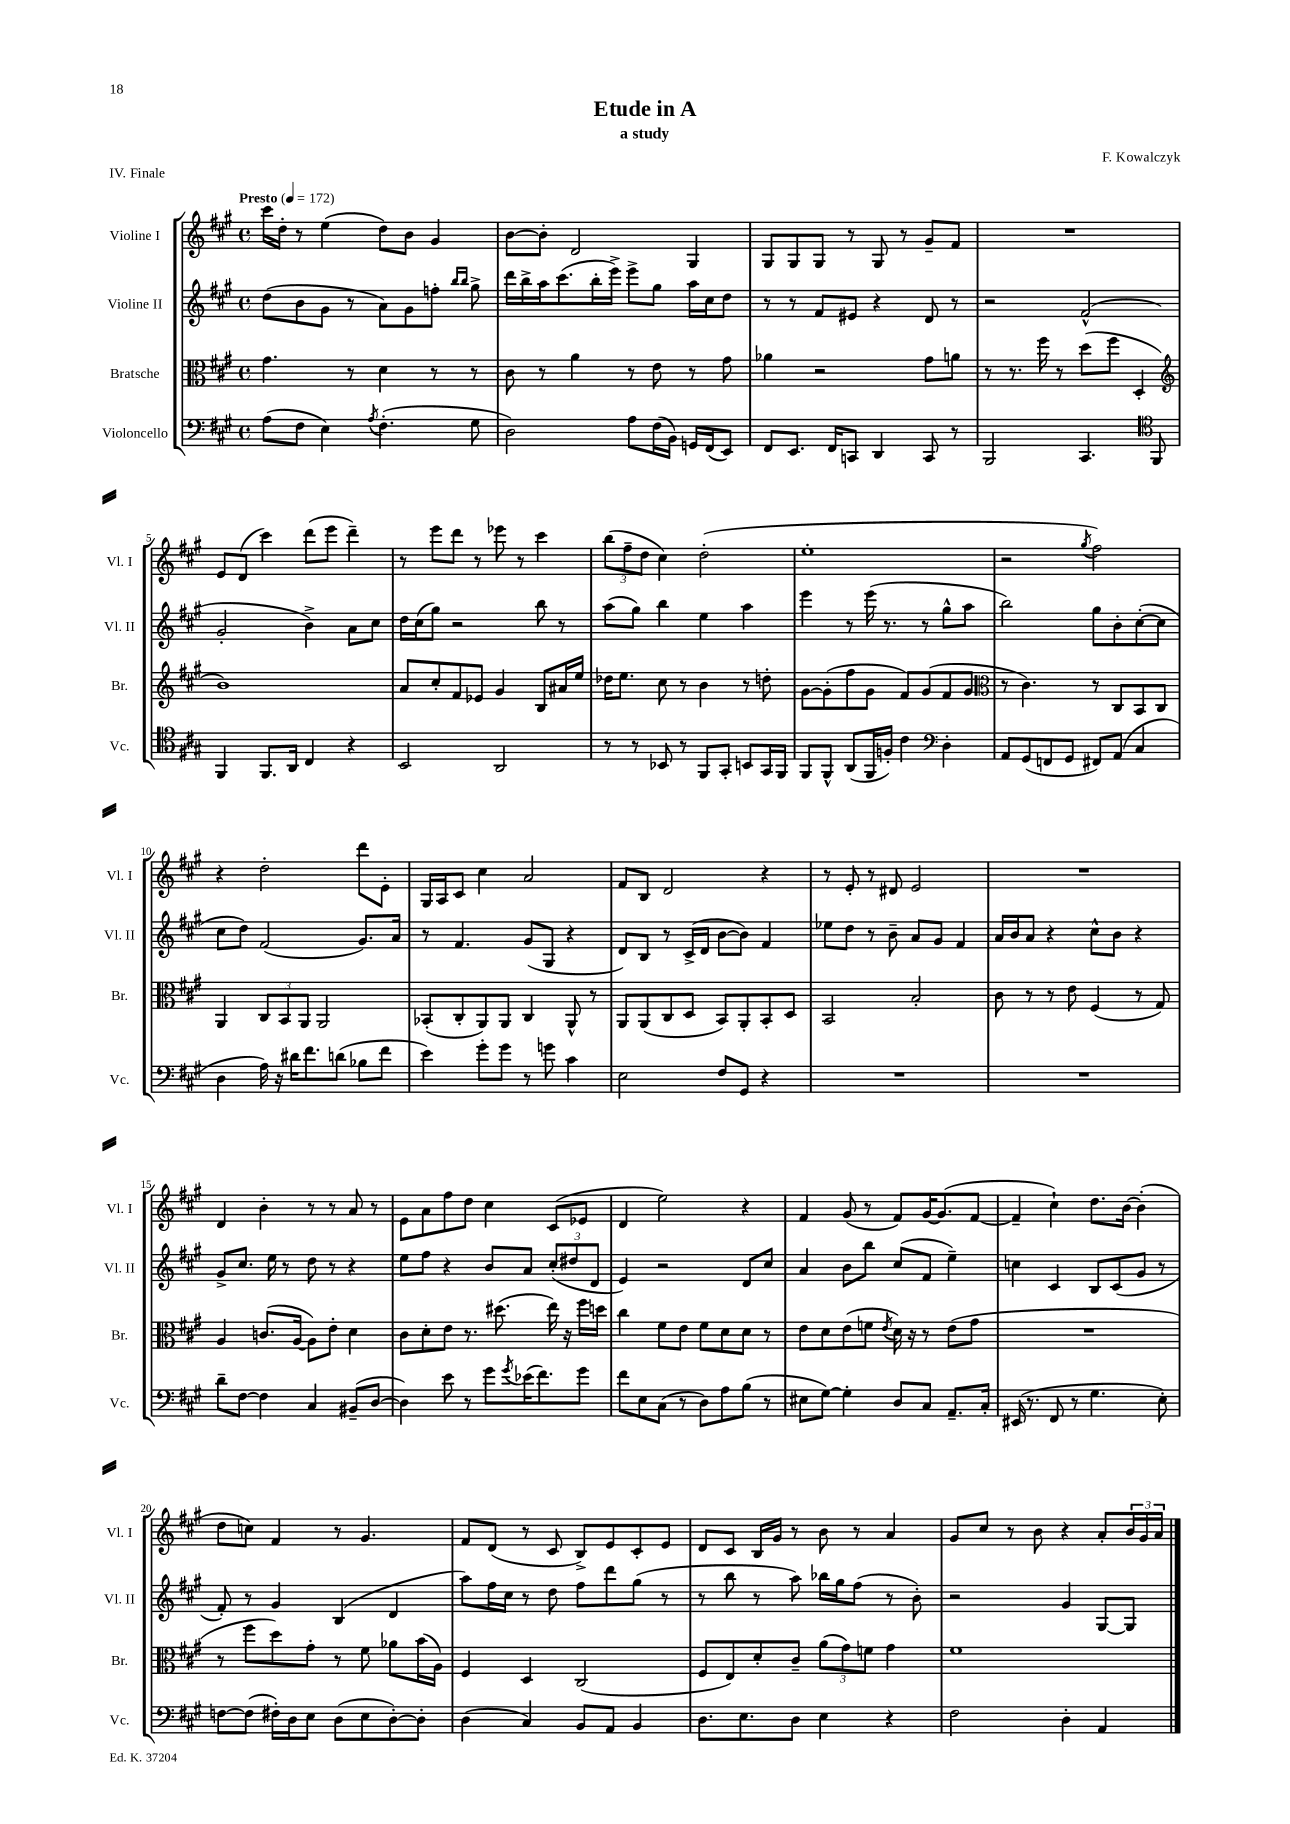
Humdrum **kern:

**kern	**kern	**kern	**kern
*part4	*part3	*part2	*part1
*staff4	*staff3	*staff2	*staff1
*I"Violoncello	*I"Bratsche	*I"Violine II	*I"Violine I
*I'Vc.	*I'Br.	*I'Vl. II	*I'Vl. I
*clefF4	*clefC3	*clefG2	*clefG2
*k[f#c#g#]	*k[f#c#g#]	*k[f#c#g#]	*k[f#c#g#]
*M4/4	*M4/4	*M4/4	*M4/4
*met(c)	*met(c)	*met(c)	*met(c)
*MM172	*MM172	*MM172	*MM172
=1	=1	=1	=1
!	!	!	!LO:TX:a:B:t=Presto
(8A\L	4.g#\	(8dd\L	16ccc#\LL
.	.	.	16dd'\JJ
8F#\J	.	8b\	8r
4E\)	.	8g#\J	(4ee\
.	8r	8r	.
8qA/	.	.	.
(4.F#'\	4d\	8a\L)	8dd\L)
.	.	8g#\	8b\J
.	8r	8ffn'\J	4g#/
.	.	16qqbb/LL	.
.	.	16qqbb/JJ	.
8G#\	8r	8gg#^\	.
=2	=2	=2	=2
2D\)	8c#\	16ddd\LL	[8b\L
.	.	16bb^\	.
.	8r	16aa\J	8b'\J]
.	.	(8.ccc#\	.
.	4a\	.	2d/
.	.	16bb'\L	.
.	.	16eee^\JJ)	.
8A\L	8r	8eee^\L	.
(16F#\L	8e\	8gg#\J	.
16BB\JJ)	.	.	.
16GGn/LL	8r	16aa\LL	4G#/
(16FF#/J	.	16cc#\J	.
8EE/J)	8g#\	8dd\J	.
=3	=3	=3	=3
8FF#/L	4a-X\	8r	8G#/L
8.EE/J	.	8r	8G#/
.	2r	8f#/L	8G#/J
16FF#/KL	.	.	.
8CCn/J	.	8e#X/J	8r
4DD/	.	4r	8G#/
.	.	.	8r
8CC/	8g#\L	8d/	8g#~/L
8r	8an\J	8r	8f#/J
=4	=4	=4	=4
2BBB/	8r	2r	1r
.	8.r	.	.
.	16ff#\	.	.
.	8r	.	.
4.CC#/	(8dd\L	(2f#^^/	.
.	8ff#\J	.	.
.	4D'/	.	.
*clefC4	*	*	*
8FF#/	.	.	.
!!LO:LB:g=z
=5	=5	=5	=5
*	*clefG2	*	*
4FF#/	1b)	2g#'/	8e/L
.	.	.	(8d/J
8.FF#/L	.	.	4ccc#\)
16AA/Jk	.	.	.
4C#/	.	4b^\)	(8ddd\L
.	.	.	8eee\J
4r	.	8a\L	4ddd~\)
.	.	8cc#\J	.
=6	=6	=6	=6
2BB/	8a/L	16dd\LL	8r
.	.	(16cc#\J	.
.	8cc#'/	8gg#\J)	8eee\L
.	8f#/	2r	8ddd\J
.	8e-X/J	.	8r
2AA/	4g#/	.	8eee-X\
.	.	.	8r
.	8B/L	8bb\	4ccc#\
.	16a#X/L	8r	.
.	16ee/JJ	.	.
=7	=7	=7	=7
8r	16dd-X\KL	(8aa\L	(12bb\L
.	8.ee\J	.	.
.	.	.	12ff#~\
8r	.	8gg#\J)	.
.	.	.	12dd\J
8BB-X/	8cc#\	4bb\	4cc#\)
8r	8r	.	.
8FF#/L	4b\	4ee\	(2dd'\
8GG#'/J	.	.	.
8BBn/L	8r	4aa\	.
16GG#/L	8ddn'\	.	.
16FF#/JJ	.	.	.
=8	=8	=8	=8
8FF#/L	[8g#\L	4eee\	1ee'
8FF#^^/J	(8g#'\]	.	.
(8AA/L	8ff#\	8r	.
16FF#/L	8g#\J	(16eee\	.
16Fn'/JJ)	.	8.r	.
4c#\	8f#/L)	.	.
.	(8g#/	8r	.
*clefF4	*	*	*
4D'\	8f#/	8gg#^^\L	.
.	8g#/J	8aa\J	.
=9	=9	=9	=9
*	*clefC3	*	*
8AA/L	8r	2bb\)	2r
(8GG#/	4.c#\)	.	.
8FFn/	.	.	.
8GG#/J	.	.	.
.	.	.	8qgg#/
8FF#X/L)	8r	8gg#\L	2ff#\)
(8AA/J	8C#/L	8b'\	.
4C#/	8BB/	([8cc#'\	.
.	8C#/J	8cc#\J]	.
!!LO:LB:g=z
=10	=10	=10	=10
4D\	4AA/	8cc#\L	4r
.	.	8dd\J)	.
16A\)	12C#/L	(2f#/	2dd'\
16r	.	.	.
.	12BB/	.	.
16d#X\KL	.	.	.
.	12AA/J	.	.
8.f#\	.	.	.
.	2AA/	.	.
(8dn\J	.	.	.
8B-X\L	.	8.g#/L)	8ddd\L
8f#\J	.	.	8e'\J
.	.	16a/Jk	.
=11	=11	=11	=11
4e\)	(8BB-X'/L	8r	16G#/LL
.	.	.	16A/J
.	8C#'/	4.f#/	8c#/J
8g#'\L	8AA/)	.	4cc#\
8g#\J	8AA/J	.	.
8r	4C#/	(8g#/L	2a/
8gn\	.	8G#/J	.
4c#\	8AA^^/	4r	.
.	8r	.	.
=12	=12	=12	=12
2E\	8AA/L	8d/L)	8f#/L
.	(8AA/	8B/J	8B/J
.	8C#/	8r	2d/
.	8D/J	(16c#^/LL	.
.	.	16d/JJ	.
8F#/L	8BB/L)	[8b\L	.
8GG#/J	8AA'/	8b\J])	.
4r	8BB'/	4f#/	4r
.	8D/J	.	.
=13	=13	=13	=13
1r	2BB/	8ee-X\L	8r
.	.	8dd\J	8e'/
.	.	8r	8r
.	.	8b~\	8d#X/
.	2B'/	8a/L	2e/
.	.	8g#/J	.
.	.	4f#/	.
=14	=14	=14	=14
1r	8c#\	16a/LL	1r
.	.	16b/J	.
.	8r	8a/J	.
.	8r	4r	.
.	8e\	.	.
.	(4F#/	8cc#^^\L	.
.	.	8b\J	.
.	8r	4r	.
.	8G#/)	.	.
!!LO:LB:g=z
=15	=15	=15	=15
8d~\L	4A/	8g#^/L	4d/
[8F#\J	.	8.cc#/J	.
4F#\]	(8.cn/L	.	4b'\
.	.	16ee\	.
.	.	8r	.
.	[16A/Jk	.	.
4C#/	8A\L])	8dd\	8r
.	8e'\J	8r	8r
(8BB#X~/L	4d\	4r	8a/
[8D/J	.	.	8r
=16	=16	=16	=16
4D\])	8c#\L	8ee\L	8e\L
.	8d'\	8ff#\J	8a\
8e\	8e\J	4r	8ff#\
8r	8.r	.	8dd\J
8g#\L	.	8b/L	4cc#\
.	(8.dd#X\	.	.
8qg#/	.	.	.
(16e-X\K	.	8a/J	.
8.f#\)	.	.	.
.	16ee\)	(12cc#'/L	(8c#/L
.	16r	.	.
.	.	12dd#X/	.
8g#\J	16ff#\LL	.	8e-X/J
.	.	12d/J	.
.	16ddn\JJ	.	.
=17	=17	=17	=17
8f#\L	4cc#\	4e/)	4d/
8E\	.	.	.
(8C#\J	8f#\L	2r	2ee\)
8r	8e\J	.	.
8D\L)	8f#\L	.	.
8A\	8d\	.	.
(8B\J	8d\J	8d/L	4r
8r	8r	8cc#/J	.
=18	=18	=18	=18
8E#X\L	8e\L	4a/	4f#/
[8G#\J)	8d\	.	.
4G#'\]	(8e\	8b\L	(8g#/
.	8fn\J	8bb\J	8r
.	8qe/	.	.
8D/L	16d\)	(8cc#/L	8f#/L)
.	16r	.	.
8C#/J	8r	8f#/J	[16g#/K
.	.	.	(8.g#/]
8.AA~/L	(8e\L	4ee~\)	.
.	8g#\J	.	[8f#/J
16C#'/Jk	.	.	.
=19	=19	=19	=19
(16EE#X/	1r	4ccn\	4f#~/]
8.r	.	.	.
8FF#/	.	4c#/	4cc#`\)
8r	.	.	.
4.G#\	.	8B/L	8.dd\L
.	.	(8c#/	.
.	.	.	[16b\Jk
.	.	8g#/J	(4b'\]
8E'\)	.	8r	.
!!LO:LB:g=z
=20	=20	=20	=20
[8Fn\L	8r	8f#'/)	8dd\L
(8F\J]	8ff#\L	8r	8ccn\J)
16F#X'\LL)	8dd\)	4g#/	4f#/
16D\J	.	.	.
8E\J	8g#'\J	.	.
(8D\L	8r	(4B/	8r
8E\	8f#\	.	4.g#/
[8D'\)	8a-X\L	4d/	.
8D'\J]	(16b\L	.	.
.	16A\JJ)	.	.
=21	=21	=21	=21
(4D\	4F#/	8aa\L)	8f#/L
.	.	16ff#\L	(8d/J
.	.	16cc#\JJ	.
4C#/)	4D/	8r	8r
.	.	8dd\	8c#/
8BB/L	(2C#/	8ff#\L	8B^/L)
8AA/J	.	8ddd\	8e/
4BB/	.	(8gg#\J	8c#'/
.	.	8r	8e/J
=22	=22	=22	=22
8.D\L	8F#/L	8r	8d/L
.	8E/)	8bb\	8c#/J
8.E\	.	.	.
.	8d'/	8r	16B/LL
.	.	.	16g#/JJ
8D\J	8c#~/J	8aa\)	8r
4E\	(12a\L	16bb-X\LL	8b\
.	.	16gg#\J	.
.	12g#\)	.	.
.	.	(8ff#\J	8r
.	12fn\J	.	.
4r	4g#\	8r	4a/
.	.	8b'\)	.
=23	=23	=23	=23
2F#\	1f#	2r	8g#/L
.	.	.	8cc#/J
.	.	.	8r
.	.	.	8b\
4D'\	.	4g#/	4r
4AA/	.	[8G#/L	8a'/L
.	.	8G#/J]	24b/L
.	.	.	24g#/
.	.	.	24a/JJ
==	==	==	==
*-	*-	*-	*-
